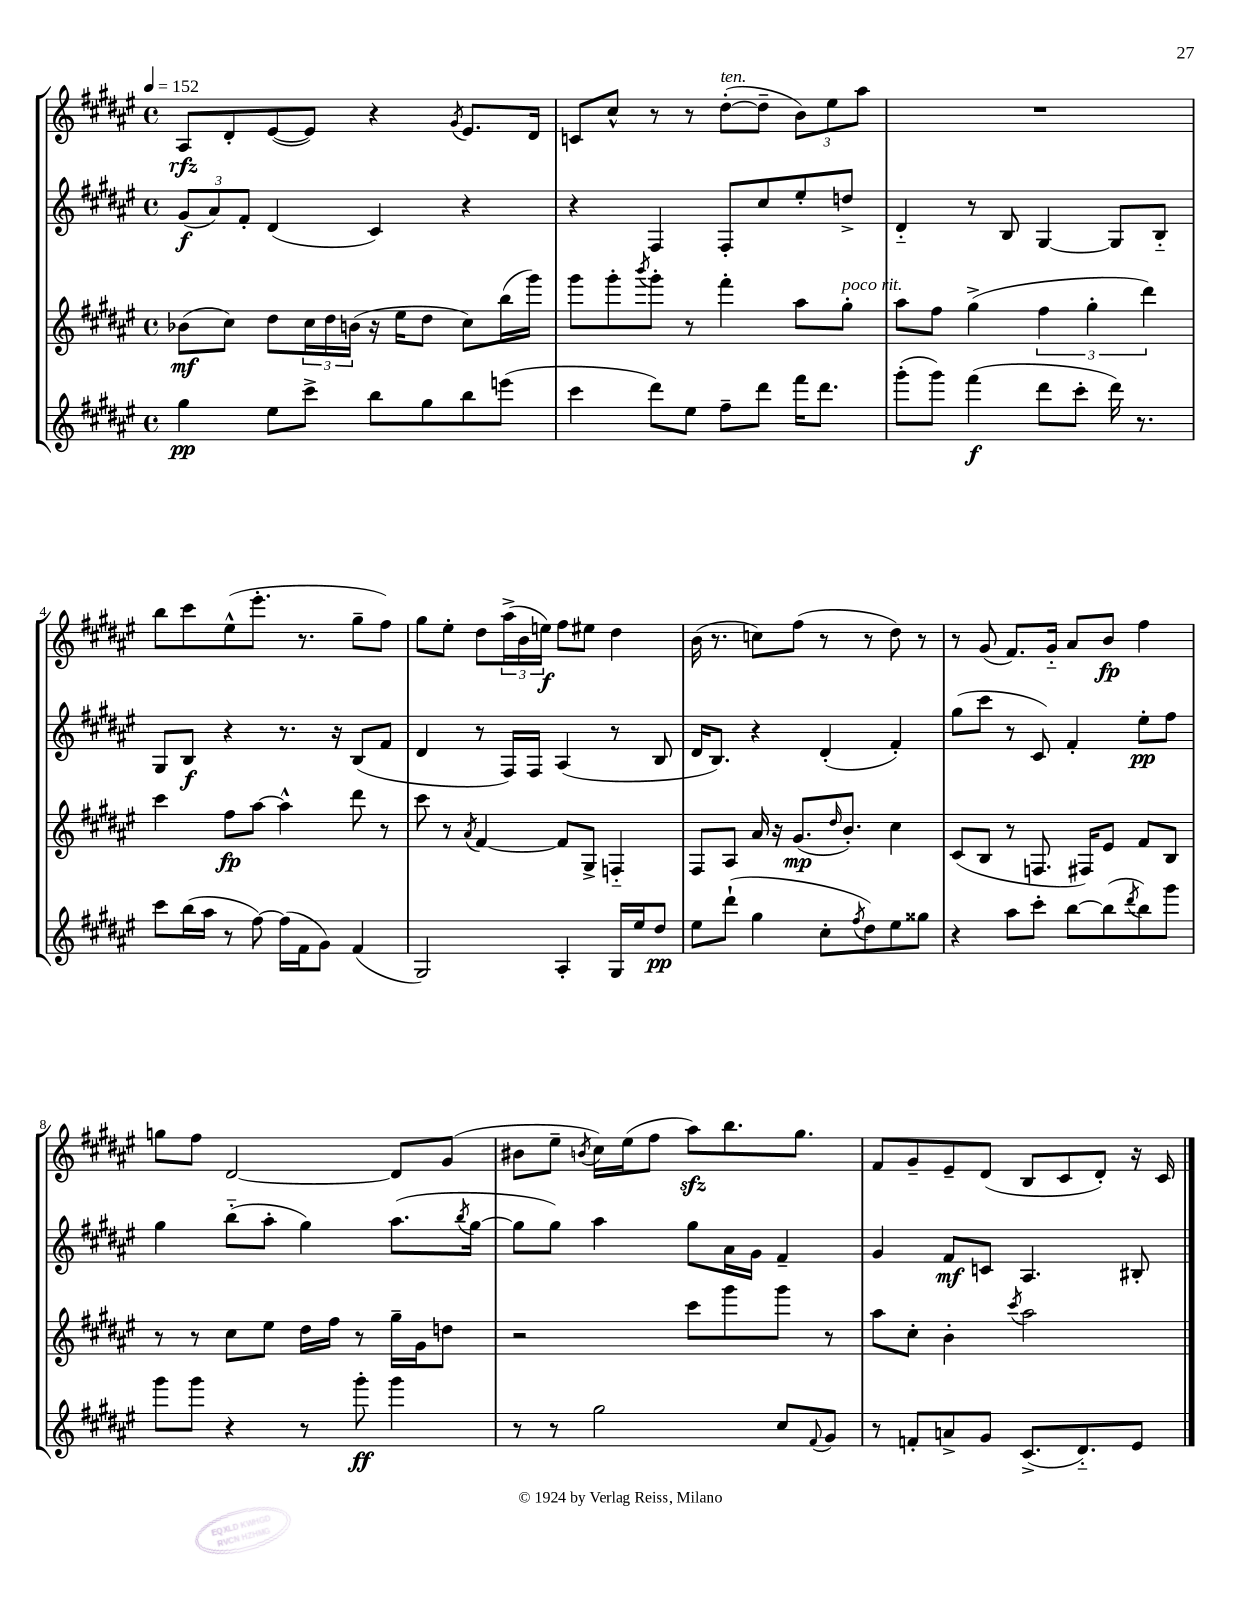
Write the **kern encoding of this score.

**kern	**kern	**kern	**kern
*staff4	*staff3	*staff2	*staff1
*clefG2	*clefG2	*clefG2	*clefG2
*k[f#c#g#d#a#e#]	*k[f#c#g#d#a#e#]	*k[f#c#g#d#a#e#]	*k[f#c#g#d#a#e#]
*M4/4	*M4/4	*M4/4	*M4/4
*met(c)	*met(c)	*met(c)	*met(c)
*MM152	*MM152	*MM152	*MM152
4gg#\	(8b-\L	(12g#/L	8A#/L
.	.	12a#/)	.
.	8cc#\J)	.	8d#'/
.	.	12f#'/J	.
8ee#\L	8dd#\L	(4d#/	([8e#/
8ccc#^\J	24cc#\L	.	8e#/]J)
.	24dd#\	.	.
.	(24b\JJ	.	.
8bb\L	16r	4c#/)	4r
.	16ee#\LK	.	.
8gg#\	8dd#\J	.	.
.	.	.	8qg#/
8bb\	8cc#\L)	4r	8.e#/L
(8eee\J	(16bb\L	.	.
.	16ggg#\JJ)	.	16d#/Jk
=	=	=	=
4ccc#\	8ggg#\L	4r	8c/L
.	8ggg#'\	.	8cc#^^/J
.	8qbbb/	.	.
8ddd#\L)	8ggg#'\J	4F#/	8r
8ee#\J	8r	.	8r
8ff#~\L	4fff#'\	8F#'/L	([8dd#'\L
8ddd#\J	.	8cc#/	8dd#~\]J
16fff#\LK	8aa#\L	8ee#'/	12b\L)
8.ddd#\J	.	.	.
.	.	.	12ee#\
.	8gg#'\J	8dd^/J	.
.	.	.	12aa#\J
=	=	=	=
(8ggg#'\L	8aa#\L	4d#'~/	1r
8ggg#\J)	8ff#\J	.	.
(4fff#\	(4gg#^\	8r	.
.	.	8B/	.
8ddd#\L	6ff#\	[4G#/	.
8ccc#'\J	.	.	.
.	6gg#'\	.	.
16ddd#\)	.	8G#/]L	.
8.r	.	.	.
.	6ddd#\)	.	.
.	.	8B'~/J	.
=	=	=	=
8ccc#\L	4ccc#\	8G#/L	8bb\L
(16bb\L	.	8B/J	8ccc#\
16aa#\JJ	.	.	.
8r	8ff#\L	4r	(8ee#^^\
[8ff#\)	[8aa#\J	.	8.eee#'\J
(16ff#\]LL	4aa#^^\]	8.r	.
16f#\J	.	.	8.r
8g#\J)	.	.	.
.	.	16r	.
(4f#/	8ddd#\	(8B/L	8gg#~\L
.	8r	8f#/J	8ff#\J)
=	=	=	=
2G#/)	8ccc#\	4d#/	8gg#\L
.	8r	.	8ee#'\J
.	8qa#/	.	.
.	[4f#/	8r	8dd#\L
.	.	16F#/LL)	(24aa#^\L
.	.	.	24b\
.	.	16F#/JJ	.
.	.	.	24ee\JJ)
4A#'/	8f#/]L	(4A#/	8ff#\L
.	8G#^/J	.	8ee#\J
16G#/LL	4F'~/	8r	4dd#\
16ee#/J	.	.	.
8dd#/J	.	8B/	.
=	=	=	=
8ee#\L	8F#/L	16d#/LK	(16b\
.	.	8.B/J)	8.r
(8ddd#`\J	8A#/J	.	.
4gg#\	16a#/	4r	8cc\L)
.	16r	.	.
.	(8.g#/L	.	(8ff#\J
8cc#'\L	.	(4d#'/	8r
.	16qqdd#/	.	.
.	8.b'/J)	.	.
8qff#/	.	.	.
8dd#\)	.	.	8r
8ee#\	4cc#\	4f#'/)	8dd#\)
8gg##\J	.	.	8r
=	=	=	=
4r	(8c#/L	(8gg#\L	8r
.	8B/J	8ccc#\J	(8g#/
8aa#\L	8r	8r	8.f#/L)
8ccc#'\J	8.F/	8c#/)	.
.	.	.	16g#'~/Jk
[8bb\L	.	4f#'/	8a#/L
.	16F#/LK)	.	.
(8bb\]	8e#/J	.	8b/J
8qddd#/	.	.	.
8bb\)	8f#/L	8ee#'\L	4ff#\
8ggg#\J	8B/J	8ff#\J	.
=	=	=	=
8ggg#\L	8r	4gg#\	8gg\L
8ggg#\J	8r	.	8ff#\J
4r	8cc#\L	(8bb'~\L	[2d#/
.	8ee#\J	8aa#'\J	.
8r	16dd#\LL	4gg#\)	.
.	16ff#\JJ	.	.
8ggg#'\	8r	.	.
4ggg#\	16gg#~\LL	(8.aa#\L	8d#/]L
.	16g#\J	.	.
.	8dd\J	.	(8g#/J
.	.	8qbb/	.
.	.	[16gg#\Jk	.
=	=	=	=
8r	2r	8gg#\]L	8b#\L
8r	.	8gg#\J)	8ee#~\J
.	.	.	8qb/
2gg#\	.	4aa#\	16cc#\LL)
.	.	.	(16ee#\J
.	.	.	8ff#\J
.	8ccc#\L	8gg#\L	8aa#\L)
.	8ggg#\	16a#\L	8.bb\
.	.	16g#\JJ	.
8cc#/L	8ggg#\J	4f#~/	.
.	.	.	8.gg#\J
8qqf#/	.	.	.
8g#/J	8r	.	.
=	=	=	=
8r	8aa#\L	4g#/	8f#/L
8f'/L	8cc#'\J	.	8g#~/
8a^/	4b'\	8f#/L	8e#~/
8g#/J	.	8c/J	(8d#/J
.	8qccc#/	.	.
(8.c#^/L	2aa#\	4.A#/	8B/L
.	.	.	8c#/
8.d#'~/)	.	.	.
.	.	.	8d#'/J)
8e#/J	.	8B#'/	16r
.	.	.	16c#/
==	==	==	==
*-	*-	*-	*-
